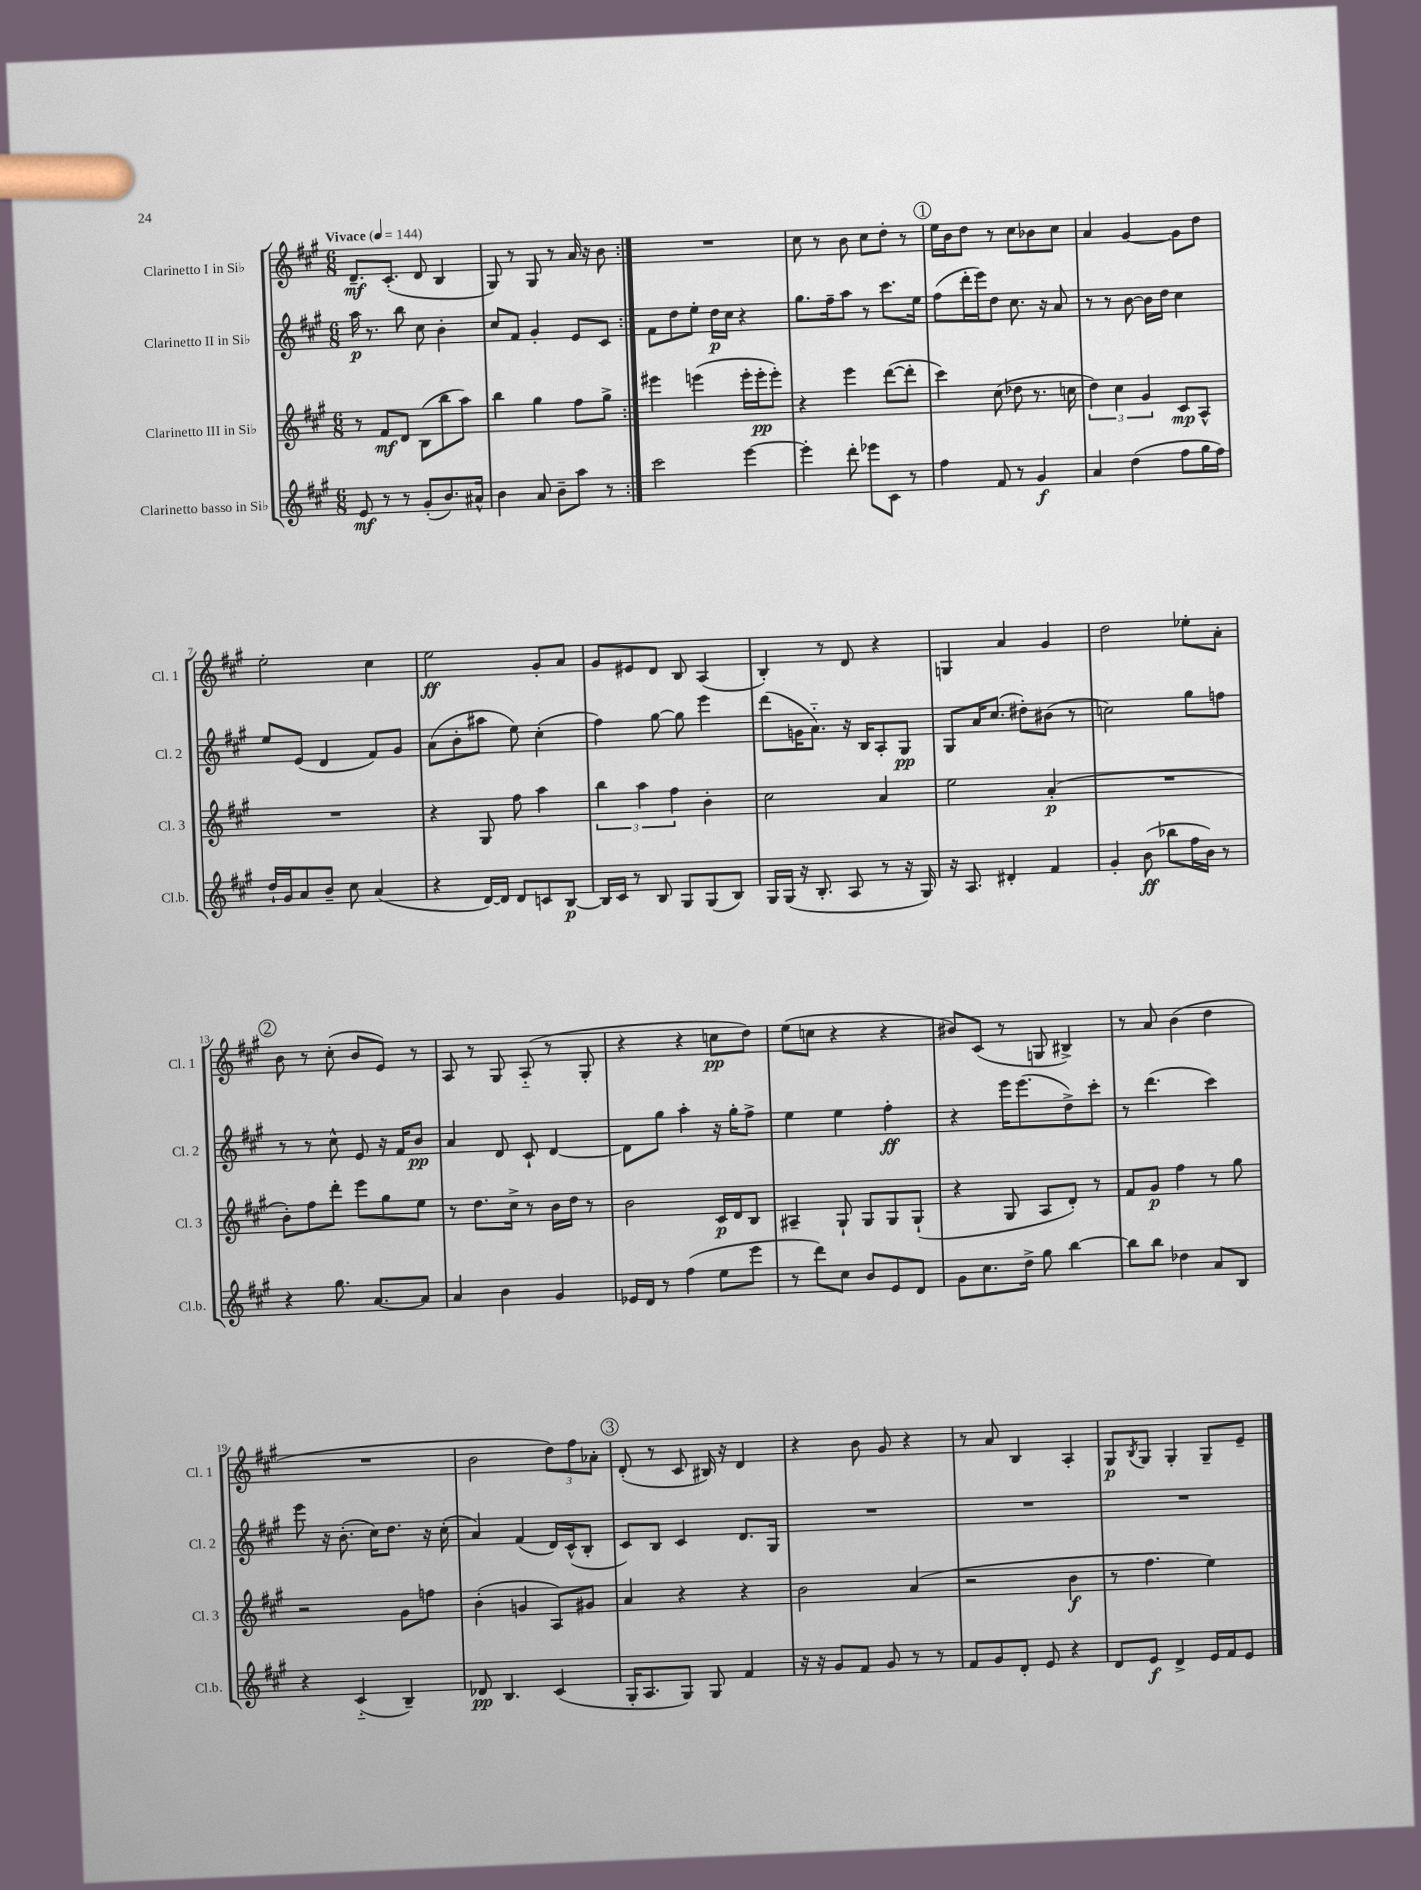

**kern	**kern	**kern	**kern
*staff4	*staff3	*staff2	*staff1
*clefG2	*clefG2	*clefG2	*clefG2
*k[f#c#g#]	*k[f#c#g#]	*k[f#c#g#]	*k[f#c#g#]
*M6/8	*M6/8	*M6/8	*M6/8
*MM144	*MM144	*MM144	*MM144
8e/	8r	16aa\	8.d~/L
.	.	8.r	.
8r	8f#/L	.	.
.	.	.	(8.c#'/J
8r	8d/J	8bb\	.
(8g#'/L	(8B\L	8cc#\	8d/
8.b/)	8bb\	4b'\	4B/
.	8aa\J)	.	.
16a#^^/Jk	.	.	.
=	=	=	=
4b\	4bb\	8cc#/L	8G#/)
.	.	8f#/J	8r
8a/	4gg#\	4g#'/	8G#/
8b~\L	.	.	8r
8aa\J	8ff#\L	8e/L	16a/
.	.	.	16r
8r	8gg#^\J	8c#/J	8b\
=:|!	=:|!	=:|!	=:|!
2ccc#\	4eee#\	8f#\L	2.r
.	.	8dd\	.
.	(4eee\	8ee'\J	.
.	.	16dd\LL	.
.	.	16cc#\JJ	.
[4eee\	16eee'\LL	4r	.
.	16eee'\J	.	.
.	8eee'\J)	.	.
=	=	=	=
4eee'\]	4r	8.gg#\L	8cc#\
.	.	.	8r
.	.	16ff#~\k	.
8ddd'\	4eee\	8aa\J	8b\
8eee-\L	.	8r	8cc#\L
8c#\J	([8ddd\L	8.ccc#\L	8dd'\J
8r	8ddd'\]J	.	8r
.	.	16ee\Jk	.
=	=	=	=
4ff#\	4ccc#\)	(8ff#\L	16ee\LL
.	.	.	16b\J
.	.	16ddd'\L	8dd\J
.	.	16eee\J)	.
8f#/	(8cc#\	8dd\J	8r
8r	8dd-\	8.cc#\	8cc#\L
4g#/	8.r	.	8b-\
.	.	16r	.
.	.	8a/	8cc#\J
.	16cc\	.	.
=	=	=	=
4a/	6dd\)	8r	4a/
.	.	8r	.
.	6cc#\	.	.
(4dd\	.	[8b\	[4g#/
.	6g#/	.	.
.	.	16b\]LL	.
.	.	16dd\JJ	.
8ff#\L	8c#/L	4cc#\	8g#\]L
16gg#\L	8A^^/J	.	8dd\J
16ff#\JJ)	.	.	.
=	=	=	=
16dd`/LL	2.r	8ee/L	2ee'\
16g#/J	.	.	.
8a/	.	(8e/J	.
8b~/J	.	4d/	.
8cc#\	.	.	.
(4a/	.	8f#/L)	4cc#\
.	.	8g#/J	.
=	=	=	=
4r	4r	(8a\L	2ee\
.	.	8b'\	.
[16d/LL)	8G#/	8aa#\J	.
16d/]JJ	.	.	.
8d/L	8ff#\	8ee\)	.
8c/	4aa\	(4cc#'\	8g#'/L
[8B/J	.	.	8a/J
=	=	=	=
16B/]LL	6bb\	4ff#\)	8g#/L
16c#/JJ	.	.	.
8r	.	.	8e#/
.	6aa\	.	.
8B/	.	[8gg#\	8d/J
.	6ff#\	.	.
8G#/L	.	8gg#\]	8B/
(8G#/	4b'\	4eee\	(4A/
8B/J)	.	.	.
=	=	=	=
16G#/LL	2cc#\	(8ddd\L	4B'/)
(16G#/JJ	.	.	.
16r	.	16g\K	.
8.B'/	.	8.a'~\J)	.
.	.	.	8r
8A/	.	16r	8d/
.	.	16B/LK	.
8r	4a/	8A'/	4r
16r	.	8G#/J	.
16G#/)	.	.	.
=	=	=	=
16r	2ee\	8G#/L	4G/
8.A/	.	.	.
.	.	16a/K	.
.	.	(8.cc#/J	.
4d#'/	.	.	4a/
.	.	8dd#'\L)	.
4f#/	(4a'/	(8b#\J	4g#/
.	.	8r	.
=	=	=	=
4g#'/	2.r	2cc\)	2dd\
(8b\	.	.	.
8bb-\L	.	.	.
16ff#\L	.	8gg#\L	8ee-'\L
16b\JJ)	.	.	.
8r	.	8ff\J	8a'\J
=	=	=	=
4r	8b'\L)	8r	8b\
.	8ff#\	8r	8r
8.gg#\	8ddd'\J	8cc#^^\	(8cc#'\
.	8eee\L	8e/	8b/L
[8.a/L	.	.	.
.	8gg#\	16r	8e/J)
.	.	16f#/LK	.
8a/]J	8ee\J	8b/J	8r
=	=	=	=
4a/	8r	4a/	8A/
.	8.dd\L	.	8r
4b\	.	8d/	8G#/
.	16cc#^\Jk	.	.
.	8r	8c#`/	(8A'~/
4g#/	16b\LL	[4d/	8r
.	16dd\JJ	.	.
.	8r	.	8G#'/
=	=	=	=
16e-/LL	2b\	8d\]L	4r
16d/JJ	.	.	.
8r	.	8gg#\J	.
(4ff#\	.	4aa'\	4r
8ee\L	16c#/LL	16r	8cc\L
.	16d/J	16gg#'\LK	.
8eee\J	8B/J	8ff#^\J	8dd\J)
=	=	=	=
8r	4A#~/	4ee\	(8ee\L
8ddd\L)	.	.	8cc\J
8cc#\J	8G#`/	4ee\	4r
8b/L	8G#/L	.	.
8e/	8G#/	4ff#'\	4r
8d/J	(8G#`/J	.	.
=	=	=	=
8g#\L	4r	4r	8b#/L)
8.cc#\	.	.	(8c#/J
.	8G#/	16eee\LK	8r
16dd^\Jk	.	(8.eee\	.
8gg#\	8A/L	.	8G/
[4bb\	8d'/J)	8dd^\)	4B#^/)
.	8r	8ccc#'\J	.
=	=	=	=
8bb\]L	8f#/L	8r	8r
8bb\J	8g#/J	(4.ddd\	8a/
4dd-\	4ff#\	.	(4b\
8a/L	8r	4ccc#\)	4dd\
8B/J	8gg#\	.	.
=	=	=	=
4r	2r	8eee\	2.r
.	.	16r	.
.	.	(8.b'\	.
(4c#'~/	.	.	.
.	.	16cc#\LK)	.
.	.	8.dd\J	.
4B~/)	8g#\L	.	.
.	8ff\J	16r	.
.	.	(16cc#'\	.
=	=	=	=
8d-/	(4b'\	4a/)	2b\
4.B/	.	.	.
.	4g/	(4f#/	.
(4c#/	8A/L)	16d/LL)	12dd\L)
.	.	(16c#^^/J	.
.	.	.	12ff#\
.	8g#/J	8B'/J	.
.	.	.	12a-'\J
=	=	=	=
16G#'/LK	4a/	8c#/L)	(8d'/
8.A/	.	.	.
.	.	8B/J	8r
8G#/J)	4r	4c#/	8c#/
8G#/	.	.	16B#/)
.	.	.	16r
4f#/	4r	8.d/L	4d/
.	.	16G#/Jk	.
=	=	=	=
16r	2b\	2.r	4r
16r	.	.	.
8g#/L	.	.	.
8f#/J	.	.	8b\
8g#/	.	.	8g#/
8r	(4a/	.	4r
8r	.	.	.
=	=	=	=
8f#/L	2r	2.r	8r
8g#/	.	.	8a/
8d'/J	.	.	4B/
8e/	.	.	.
4r	4b\	.	4A'/
=	=	=	=
8d/L	8r	2.r	8G#/L
.	.	.	8qB/
8e/J	4.ff#\	.	8G#/J
4d^/	.	.	4G#'/
16e/LL	4ee\)	.	8G#~/L
16f#/J	.	.	.
8e/J	.	.	8e~/J
==	==	==	==
*-	*-	*-	*-
